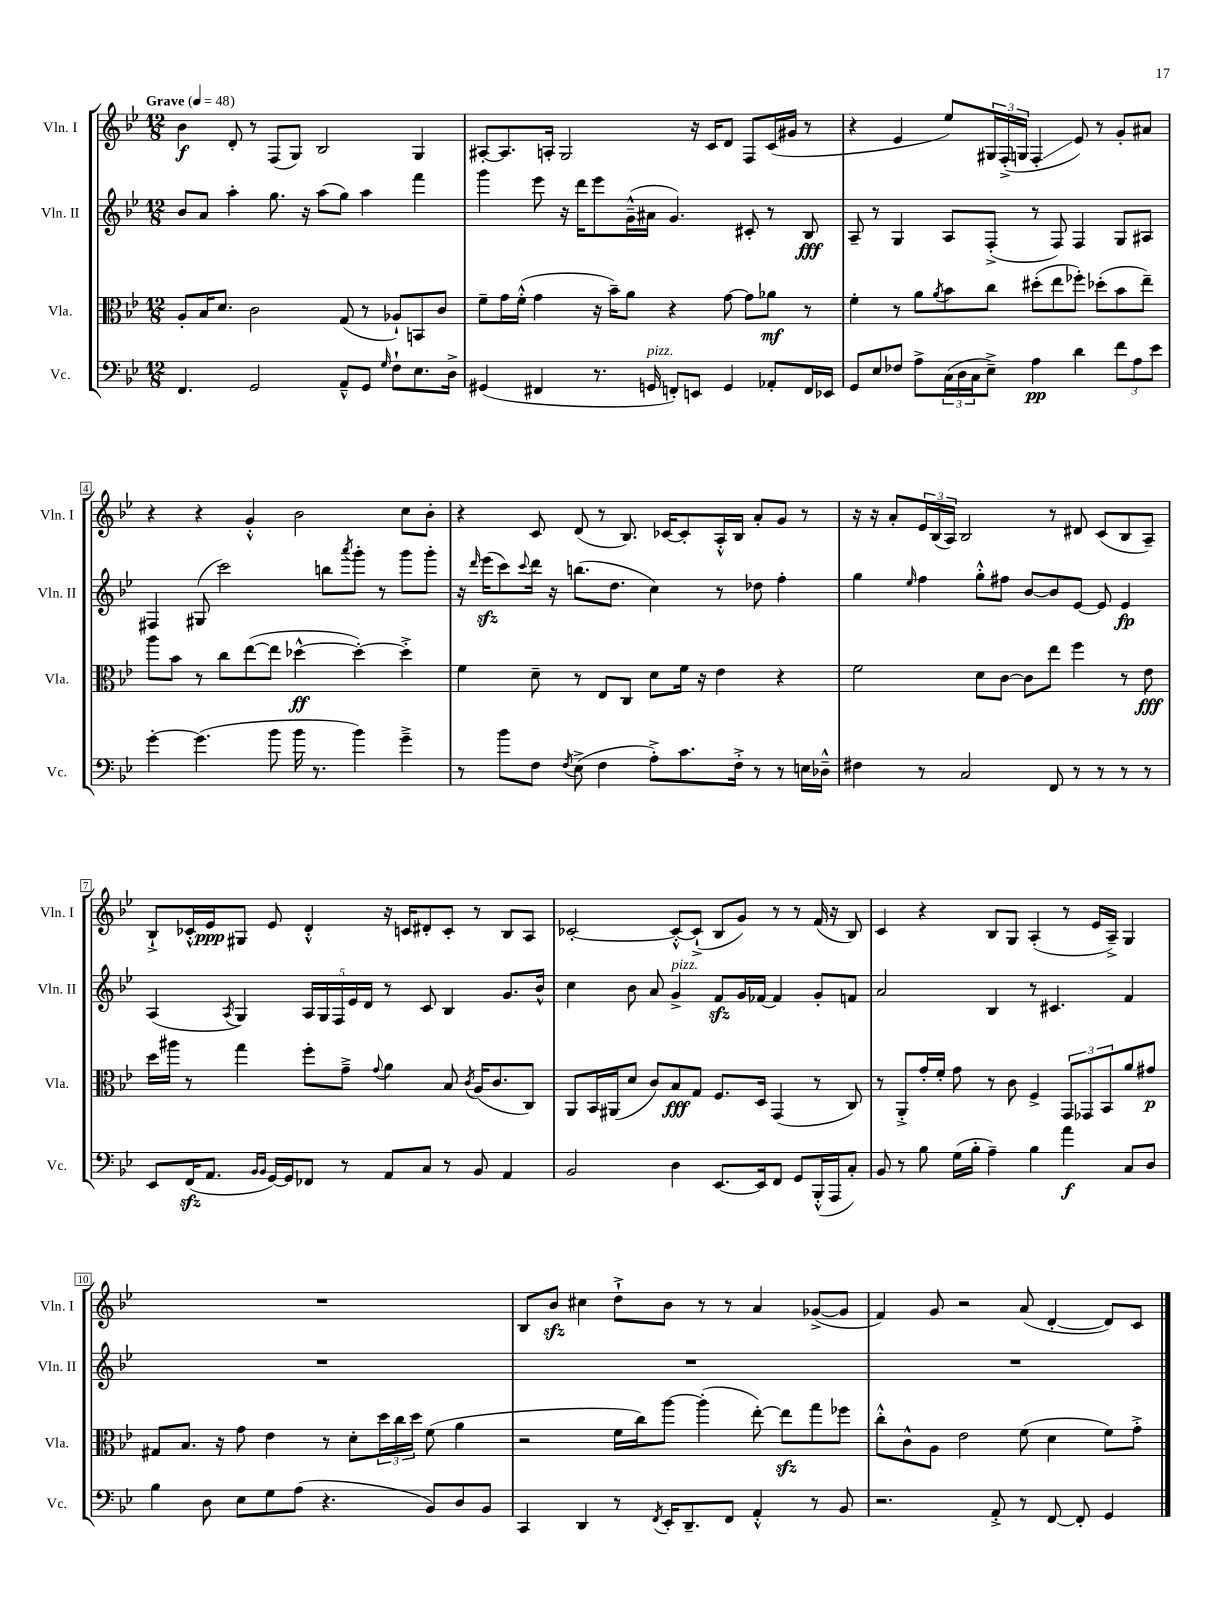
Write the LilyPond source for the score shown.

<<
\new StaffGroup <<
\new Staff = "s0" \with { instrumentName = "Vln. I" shortInstrumentName = "Vln. I" } {
    \clef treble \key bes \major \numericTimeSignature \time 12/8 \tempo "Grave" 4 = 48
    bes'4\f d'8-. r8 f8( g8) bes2 g4 |
    ais8~-. ais8. a16-. g2 r16 c'16 d'8 f8 c'16( gis'16 r8 |
    r4 ees'4 ees''8) \tuplet 3/2 { gis16 f16-.->( g16 } f4-.\glissando ees'8) r8 g'8-. ais'8 |
    r4 r4 g'4-.-^ bes'2 c''8 bes'8-. |
    r4 c'8 d'8( r8 bes8.) ces'16~ ces'8-. a16-.-^ bes16 a'8-. g'8 r8 |
    r16 r16 a'8-. \tuplet 3/2 { ees'16 bes16( a16) } bes2 r8 dis'8 c'8( bes8 a8--) |
    bes8-!-> ces'16-.-^ ees'16\ppp gis8 ees'8 d'4-.-^ r16 c'16 dis'8-. c'8-. r8 bes8 a8 |
    ces'2~-. ces'8~-.-^ ces'8-!->( bes8 g'8) r8 r8 f'16( r16 bes8) |
    c'4 r4 bes8 g8 a4-.( r8 ees'16 a16--->) g4 |
    R1. |
    bes8 bes'8\sfz cis''4 d''8-!-> bes'8 r8 r8 a'4 ges'8~->( ges'8 |
    f'4) g'8 r2 a'8( d'4~-. d'8) c'8 \bar "|." |
}
\new Staff = "s1" \with { instrumentName = "Vln. II" shortInstrumentName = "Vln. II" } {
    \clef treble \key bes \major \numericTimeSignature \time 12/8
    bes'8 a'8 a''4-. g''8. r16 a''8( g''8) a''4 f'''4 |
    g'''4 ees'''8 r16 d'''16 ees'''8 g'16---^( ais'16 g'4.) cis'8-. r8 bes8\fff |
    a8-- r8 g4 a8 f8-.->( r8 f8) f4 g8 ais8 |
    fis4 gis8( c'''2) b''8 \acciaccatura { a'''8 } g'''8-. r8 g'''8 g'''8-. |
    r16 \grace { d'''16 } ees'''16\sfz( c'''8) \appoggiatura { c'''8 } d'''16 r16 b''8.( d''8. c''4) r8 des''8 f''4-. |
    g''4 \grace { ees''16 } f''4 g''8-.-^ fis''8 bes'8~ bes'8 ees'8~ ees'8 ees'4\fp |
    a4( \acciaccatura { a8 } g4) \tuplet 5/4 { a16 g16 f16 ees'16 d'16 } r8 c'8 bes4 g'8. bes'16-^ |
    c''4 bes'8 a'8 g'4->^\markup { \italic "pizz." } f'8\sfz g'16 fes'16~ fes'4 g'8-. f'8 |
    a'2 bes4 r8 cis'4. f'4 |
    R1. |
    R1. |
    R1. \bar "|." |
}
\new Staff = "s2" \with { instrumentName = "Vla." shortInstrumentName = "Vla." } {
    \clef alto \key bes \major \numericTimeSignature \time 12/8
    a8-. bes16 d'8. c'2 g8( r8 aes8-!) b,8 c'8 |
    f'8-- g'16 f'16-.-^( g'4 r16 bes'16--) a'8 r4 g'8~ g'8 aes'8\mf r8 |
    f'4-. r8 a'8 \acciaccatura { a'8 } bes'8 c''8 dis''8-.( ees''8 fes''8-.) des''8-.( bes'8 ees''8--) |
    a''8 bes'8 r8 c''8 ees''8~( ees''8 des''4~-^\ff des''4~-.) des''4-.-> |
    f'4 d'8-- r8 ees8 c8 d'8 f'16 r16 ees'4 r4 |
    f'2 d'8 c'8~ c'8 ees''8 f''4 r8 ees'8\fff |
    d''16 ais''16 r8 g''4 f''8-. g'8---> \appoggiatura { g'8 } a'4 bes8 \acciaccatura { c'8 } a16( c'8. c8) |
    a,8 bes,16 ais,16( d'8 c'8) bes8\fff g8 f8. d16 g,4( r8 c8) |
    r8 a,8-.-> g'16-. f'16-. g'8 r8 c'8 f4-> \tuplet 3/2 { g,8 ges,8 bes,8 } a'8 gis'8\p |
    gis8 bes8. r16 g'8 ees'4 r8 d'8-. \tuplet 3/2 { d''16 c''16 d''16 } f'8( a'4 |
    r2 f'16 c''16) a''8~ a''4-.( ees''8~-.) ees''8\sfz g''8 fes''8 |
    c''8-.-^ c'8-^ a8 ees'2 f'8( d'4 f'8) g'8-.-> \bar "|." |
}
\new Staff = "s3" \with { instrumentName = "Vc." shortInstrumentName = "Vc." } {
    \clef bass \key bes \major \numericTimeSignature \time 12/8
    f,4. g,2 a,8---^ g,8 \grace { g16 } f8-! ees8. d16-> |
    gis,4( fis,4 r8. g,16^\markup { \italic "pizz." } f,8-.) e,8 g,4 aes,8-. f,16 ees,16 |
    g,8 ees8 fes8 a8-> \tuplet 3/2 { c16( d16 c16 } ees8--->) a4\pp d'4 \tuplet 3/2 { f'8 a8 ees'8 } |
    g'4~-. g'4.( bes'8 bes'16 r8. bes'4) g'4---> |
    r8 bes'8 f8 \acciaccatura { f8 } ees8->( f4 a8-.->) c'8. f16-.-> r8 r8 e16 des16---^ |
    fis4 r8 c2 f,8 r8 r8 r8 r8 |
    ees,8 f,16\sfz( a,8. \grace { bes,16 bes,16 } g,16~) g,16 fes,8 r8 a,8 c8 r8 bes,8 a,4 |
    bes,2 d4 ees,8.~ ees,16 f,8 g,8 bes,,16-.-^( a,,16 c8-.) |
    bes,8 r8 bes8 g16( bes16-. a4--) bes4 a'4\f c8 d8 |
    bes4 d8 ees8 g8 a8( r4. bes,8) d8 bes,8 |
    c,4 d,4 r8 \acciaccatura { f,8 } ees,16-. d,8.-- f,8 a,4-.-^ r8 bes,8 |
    r2. a,8-.-> r8 f,8~ f,8-. g,4 \bar "|." |
}
>>
>>
\layout { \context { \Score \override BarNumber.stencil = #(make-stencil-boxer 0.1 0.3 ly:text-interface::print) } }
